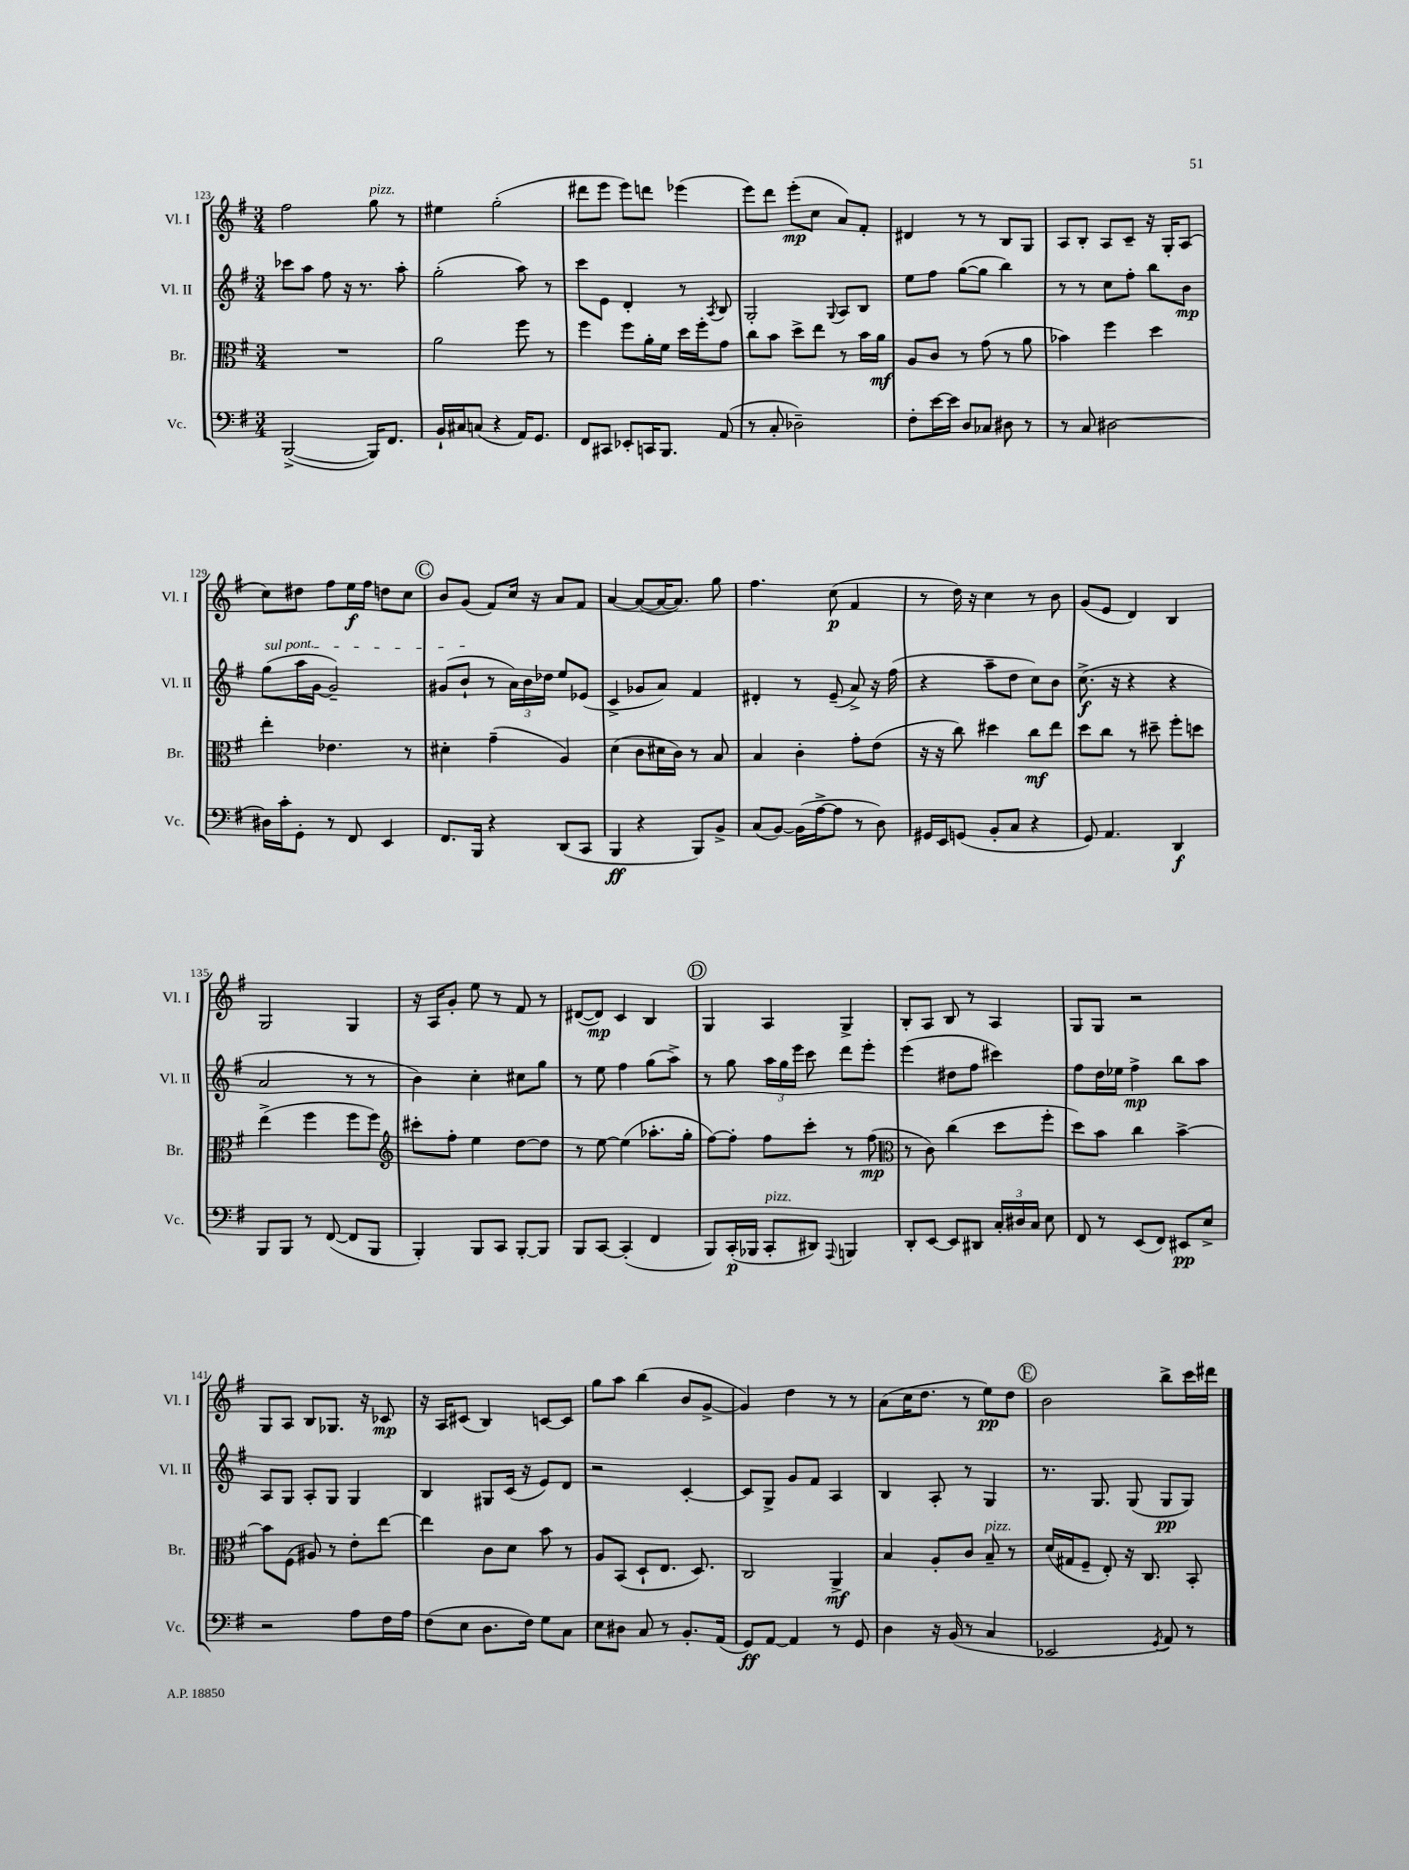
<<
\new StaffGroup <<
\new Staff = "s0" \with { instrumentName = "Vl. I" shortInstrumentName = "Vl. I" } {
    \clef treble \key g \major \numericTimeSignature \time 3/4
    \autoBeamOff fis''2 g''8^\markup { \italic "pizz." } r8 |
    eis''4 g''2-.( |
    dis'''8[ e'''8] e'''8[) d'''8] ees'''4( |
    e'''8[) d'''8] e'''8[-.\mp( c''8] a'8[) fis'8]-. |
    dis'4 r8 r8 b8[ g8] |
    a8[ b8]-. a8[ c'8]-- r16 g16[-. a8]( |
    c''8[) dis''8] fis''8[ e''16\f fis''16] d''8[ c''8] |
    \mark \markup { \circle "C" } b'8[ g'8]( fis'8[) c''16] r16 a'8[ fis'8] |
    a'4~ a'8[~( a'16~ a'8.]) g''8 |
    fis''4. c''8\p( fis'4 |
    r8 d''16) r16 c''4 r8 b'8 |
    g'8[( e'8] d'4) b4 |
    g2 g4 |
    r16 a16[ g'8]-. e''8 r8 fis'8 r8 |
    dis'8[~( dis'8]\mp) c'4 b4 |
    \mark \markup { \circle "D" } g4 a4 g4-> |
    b8[-. a8] b8 r8 a4 |
    g8[ g8] r2 |
    g8[ a8] b8[ ges8.] r16 ces'8\mp |
    r16 a16[ cis'8]( b4) c'8[~ c'8] |
    g''8[ a''8] b''4( b'8[ g'8]~-> |
    g'4) d''4 r8 r8 |
    a'8[( c''16 d''8.] r8 e''8[\pp) d''8] |
    \mark \markup { \circle "E" } b'2 b''8[-> c'''16 dis'''16] \bar "|." |
}
\new Staff = "s1" \with { instrumentName = "Vl. II" shortInstrumentName = "Vl. II" } {
    \clef treble \key g \major \numericTimeSignature \time 3/4
    \autoBeamOff ces'''8[ a''8] fis''8 r16 r8. a''8-. |
    g''2-.( a''8) r8 |
    c'''8[ e'8] d'4-. r8 \acciaccatura { a8 } b8 |
    g2-. \appoggiatura { g8 } a8[ b8] |
    e''8[ fis''8] g''8[~( g''8] b''4) |
    r8 r8 c''8[ fis''8]-. b''8[ b'8]\mp |
    \once \override TextSpanner.bound-details.left.text = \markup { \italic "sul pont." } g''8[\startTextSpan( a''16 g'16]~ g'2--) |
    \mark \markup { \circle "C" } gis'8[( b'8]-!\stopTextSpan r8 \tuplet 3/2 { a'16[) b'16 des''16] } e''8[ ees'8]( |
    c'4-> ges'8[ a'8]) fis'4 |
    dis'4-. r8 e'8--( a'8->) r16 fis''16( |
    r4 a''8[-- d''8] c''8[) b'8] |
    c''8.->\f( r16 r4 r4 |
    a'2 r8 r8 |
    b'4) c''4-. cis''8[ g''8] |
    r8 e''8 fis''4 g''8[( a''8]->) |
    \mark \markup { \circle "D" } r8 g''8 \tuplet 3/2 { a''16[ g''16 e'''16] } c'''8 d'''8[ e'''8]-. |
    e'''4( dis''8[ fis''8] cis'''4) |
    fis''8[ d''16 ees''16] fis''4->\mp b''8[ a''8] |
    a8[ g8] a8[-. g8] g4 |
    b4 gis8[ c'16]( r16 e'8[) d'8] |
    r2 c'4~-. |
    c'8[ g8]-> g'8[ fis'8] a4 |
    b4 a8-. r8 g4 |
    \mark \markup { \circle "E" } r8. g8. g8( g8[\pp g8]) \bar "|." |
}
\new Staff = "s2" \with { instrumentName = "Br." shortInstrumentName = "Br." } {
    \clef alto \key g \major \numericTimeSignature \time 3/4
    \autoBeamOff R2. |
    a'2 fis''8 r8 |
    fis''4 fis''8[ a'16-. fis'16] d''16[ fis''16-. g'8] |
    c''8[ b'8] d''8[-> e''8] r8 b'16[ a'16]\mf |
    a8[ c'8] r8 g'8( r8 a'8 |
    bes'4) fis''4 d''4 |
    e''4-. ees'4. r8 |
    \mark \markup { \circle "C" } dis'4-. g'4--( a4) |
    d'4( c'8[ dis'16 c'16]) r8 b8 |
    b4 c'4-. g'8[-. e'8]( |
    r16 r16 c''8) dis''4 c''8[\mf e''8] |
    d''8[ c''8] r8 dis''8-- fis''8[-. d''8] |
    e''4->( fis''4 fis''8[ fis''8]) |
    \clef treble cis'''8[-. fis''8]-. e''4 d''8[~ d''8] |
    r8 e''8~ e''4( aes''8.[-. g''16]-. |
    \mark \markup { \circle "D" } fis''8[~) fis''8]-. fis''8[ c'''8]-. r8 fis''8\mp( |
    \clef alto r8 c'8) c''4( d''8[ fis''8]-. |
    d''8[) b'8] c''4 b'4~-> |
    b'8[ fis8]( ais8) r8 e'8[-. e''8]~ |
    e''4 c'8[ d'8] b'8 r8 |
    a8[ b,8]( d8[-! e8.] d8.) |
    c2 a,4->\mf |
    b4 a8[-. c'8] b8--^\markup { \italic "pizz." } r8 |
    \mark \markup { \circle "E" } d'16[( gis16 fis8]-- e8-.) r16 c8. b,8-. \bar "|." |
}
\new Staff = "s3" \with { instrumentName = "Vc." shortInstrumentName = "Vc." } {
    \clef bass \key g \major \numericTimeSignature \time 3/4
    \autoBeamOff b,,2~->( b,,16[) fis,8.] |
    b,16[-! cis16 c8]( r4 a,16[) g,8.] |
    fis,8[ cis,8] ees,8[-. c,16 b,,8.] a,8( |
    r8 c8-. des2--) |
    fis8[-. e'16~ e'16] d8[ ces8] dis8 r8 |
    r8 c8 dis2~ |
    dis16[ c'16-. g,8]-. r8 fis,8 e,4 |
    \mark \markup { \circle "C" } fis,8.[ b,,16] r4 d,8[( c,8] |
    b,,4\ff r4 b,,8[) b,8]-> |
    c8[( b,8]~) b,16[( a16~-> a8] r8 d8) |
    gis,16[ e,16 g,8]( b,8[-. c8] r4 |
    g,8) a,4. d,4\f |
    b,,8[ b,,8] r8 fis,8~( fis,8[ b,,8] |
    b,,4-.) b,,8[ c,8] b,,8[~-. b,,8] |
    b,,8[ c,8]~ c,4-.( fis,4 |
    \mark \markup { \circle "D" } b,,8[) c,16-.\p( bes,,16] c,8[-.^\markup { \italic "pizz." } dis,8]) \appoggiatura { a,,8 } b,,4 |
    d,8[-. e,8]~ e,8[ dis,8] \tuplet 3/2 { c16[-. dis16 c16] } e8 |
    fis,8 r8 e,8[( fis,8]) eis,8[\pp e8]-> |
    r2 a8[ fis16 a16] |
    fis8[( e8] d8.[ fis16]) g8[ c8] |
    e8[ dis8] c8 r8 b,8.[-. a,16]( |
    g,8[\ff) a,8]~ a,4 r8 g,8 |
    d4 r16 b,16( r8 c4 |
    \mark \markup { \circle "E" } ees,2 \acciaccatura { g,8 } a,8) r8 \bar "|." |
}
>>
>>
\layout { \context { \Score currentBarNumber = #123 } }
